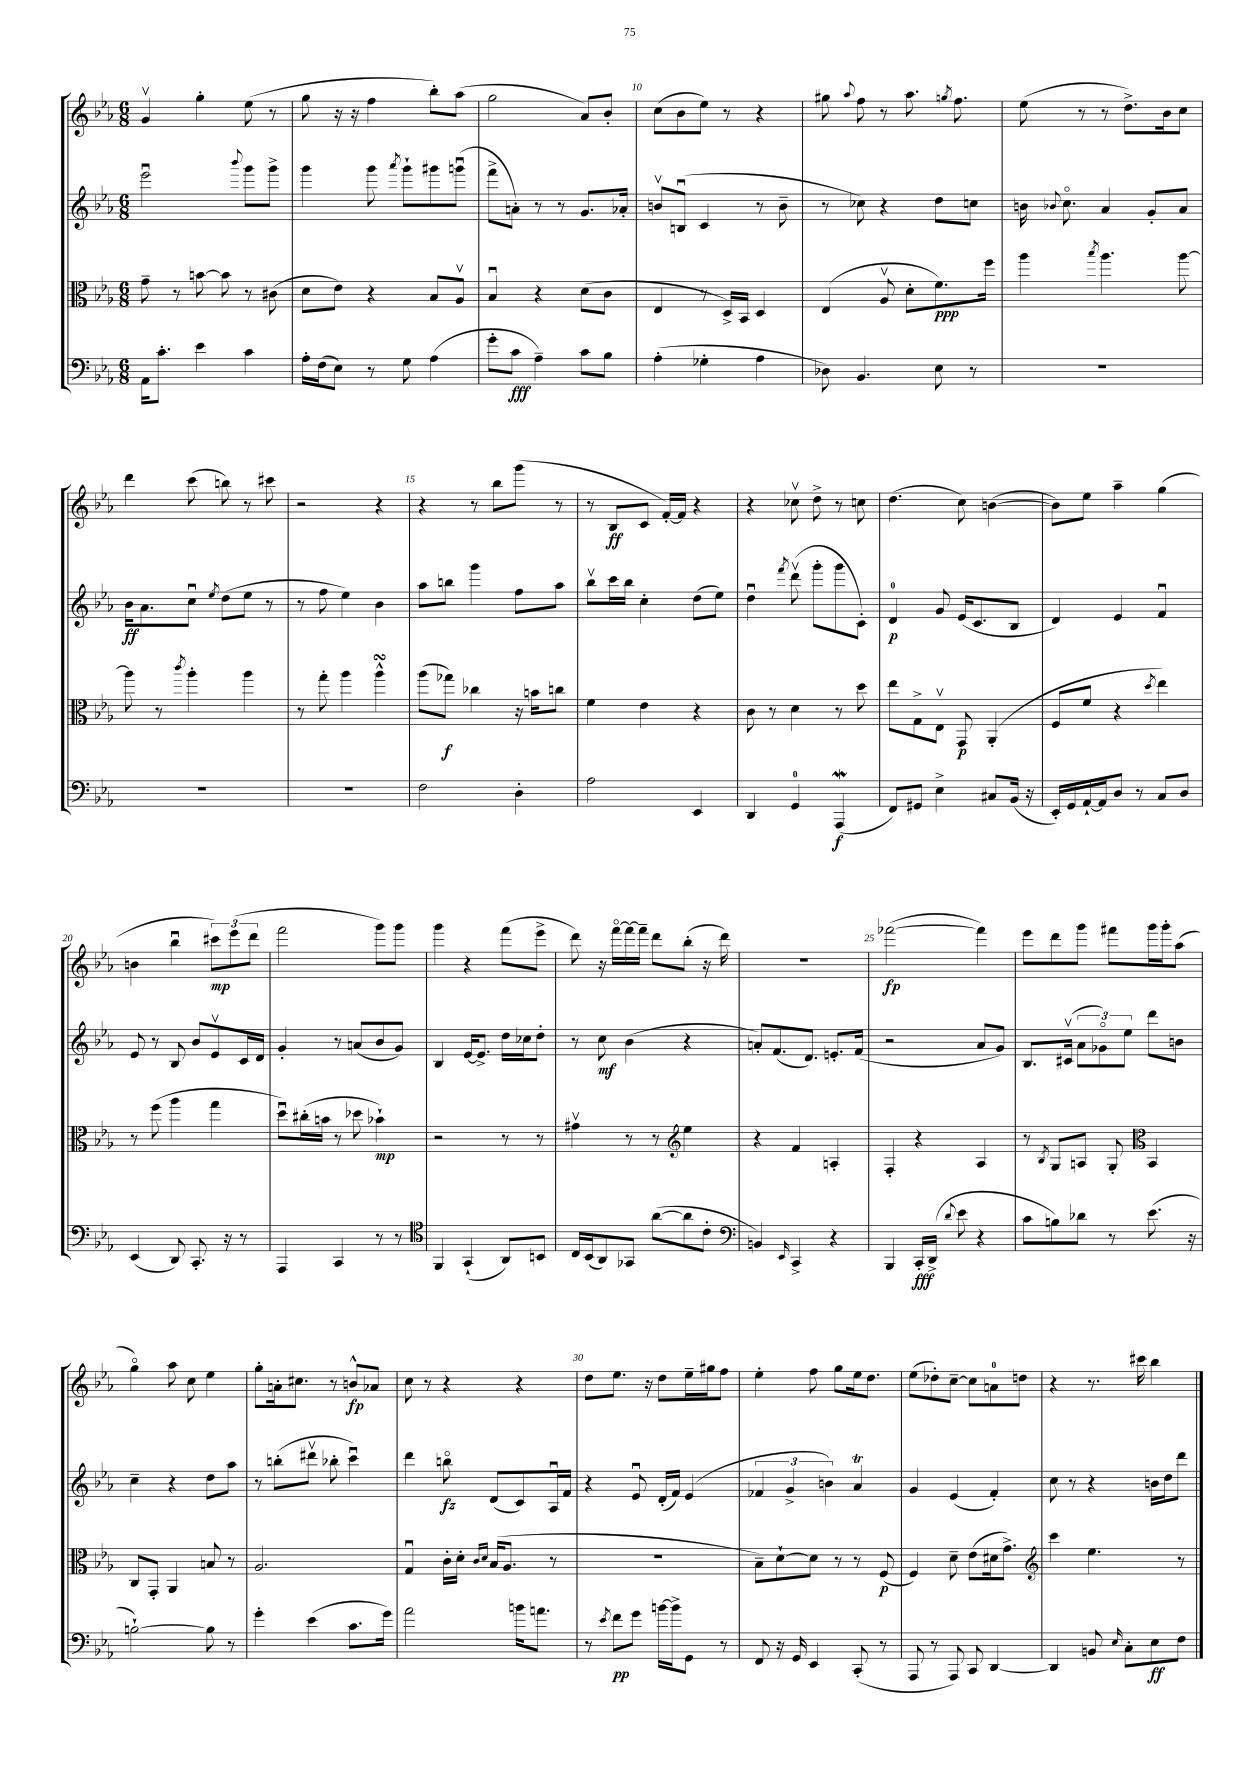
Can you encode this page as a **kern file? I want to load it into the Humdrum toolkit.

**kern	**dynam	**kern	**dynam	**kern	**dynam	**kern	**dynam
*part4	*part4	*part3	*part3	*part2	*part2	*part1	*part1
*staff4	*staff4	*staff3	*staff3	*staff2	*staff2	*staff1	*staff1
*clefF4	*	*clefC3	*	*clefG2	*	*clefG2	*
*k[b-e-a-]	*	*k[b-e-a-]	*	*k[b-e-a-]	*	*k[b-e-a-]	*
*M6/8	*	*M6/8	*	*M6/8	*	*M6/8	*
=7	=7	=7	=7	=7	=7	=7	=7
16AA-\KL	.	8g~\	.	2eee-u\	.	4gv/	.
8.c'\J	.	.	.	.	.	.	.
.	.	8r	.	.	.	.	.
4e-\	.	[8bn\	.	.	.	4gg'\	.
.	.	8b\]	.	.	.	.	.
.	.	.	.	8qqbbb-/	.	.	.
4c\	.	8r	.	8ggg\L	.	(8ee-\	.
.	.	(8c#X\	.	8ggg^\J	.	8r	.
=8	=8	=8	=8	=8	=8	=8	=8
16A-'\LL	.	8d\L	.	4ggg\	.	8gg\	.
(16F\J	.	.	.	.	.	.	.
8E-\J)	.	8e-\J)	.	.	.	16r	.
.	.	.	.	.	.	16r	.
8r	.	4r	.	8ggg\	.	4ff\	.
.	.	.	.	8qaaa-/	.	.	.
8G\	.	.	.	8ggg`\L	.	.	.
(4A-\	.	8B-/L	.	8ggg#X\	.	8bb-'\L)	.
.	.	8A-v/J	.	(8gggnu\J	.	(8aa-\J	.
=9	=9	=9	=9	=9	=9	=9	=9
8g'\L	.	4B-u/	.	8fff^\L	.	2gg\	.
8c\J	fff	.	.	8an'\J)	.	.	.
4A-~\)	.	4r	.	8r	.	.	.
.	.	.	.	8r	.	.	.
8c\L	.	(8d\L	.	8.g/L	.	8a-/L)	.
8B-\J	.	8c\J	.	.	.	8b-'/J	.
.	.	.	.	16a-X'/Jk	.	.	.
=10	=10	=10	=10	=10	=10	=10	=10
(4A-'\	.	4E-/	.	8bnv/L	.	(8cc\L	.
.	.	.	.	(8Bnu/J	.	8b-\	.
4G-X'\	.	8r	.	4c/	.	8ee-\J)	.
.	.	16D^/LL)	.	.	.	8r	.
.	.	16BB-/JJ	.	.	.	.	.
4A-\	.	4D/	.	8r	.	4r	.
.	.	.	.	8b~\	.	.	.
=11	=11	=11	=11	=11	=11	=11	=11
8D-X\)	.	(4E-/	.	8r	.	8gg#X\	.
.	.	.	.	.	.	8qqaa-/	.
4.BB-/	.	.	.	8cc-X\)	.	8ff\	.
.	.	8A-v/	.	4r	.	8r	.
.	.	8d'\L	.	.	.	8.aa-\	.
8E-\	.	8.f\)	ppp	8dd\L	.	.	.
.	.	.	.	.	.	8qggn/	.
.	.	.	.	.	.	8.ff\	.
8r	.	.	.	8ccn\J	.	.	.
.	.	16ff\Jk	.	.	.	.	.
=12	=12	=12	=12	=12	=12	=12	=12
2.r	.	4aa-\	.	16bn\	.	(8ee-\	.
.	.	.	.	8qqb-X/	.	.	.
.	.	.	.	8.cc\	.	.	.
.	.	.	.	.	.	8r	.
.	.	8qbb-/	.	.	.	.	.
.	.	4.aa-\	.	4a-/	.	8r	.
.	.	.	.	.	.	8.dd^\L)	.
.	.	.	.	8g'/L	.	.	.
.	.	.	.	.	.	16b-\k	.
.	.	[8aa-\	.	8a-/J	.	8cc\J	.
!!LO:LB:g=z
=13	=13	=13	=13	=13	=13	=13	=13
2.r	.	8aa-\]	.	16b-\KL	ff	4ddd\	.
.	.	.	.	8.a-\	.	.	.
.	.	8r	.	.	.	.	.
.	.	8qccc/	.	.	.	.	.
.	.	4aa-'\	.	8ccu\J	.	(8ccc\	.
.	.	.	.	8qee-/	.	.	.
.	.	.	.	(8dd\L	.	8bbn\)	.
.	.	4aa-\	.	8ee-\J	.	8r	.
.	.	.	.	8r	.	8ccc#X\	.
=14	=14	=14	=14	=14	=14	=14	=14
2.r	.	8r	.	8r	.	2r	.
.	.	8gg'\	.	8ff\	.	.	.
.	.	4aa-\	.	4ee-\)	.	.	.
.	.	4aa-sSSs^^\	.	4b-\	.	4r	.
=15	=15	=15	=15	=15	=15	=15	=15
2F\	.	(8aa-\L	.	8aa-\L	.	4r	.
.	.	8gg-X\J)	f	8bbn\J	.	.	.
.	.	4cc-X\	.	4ggg\	.	8r	.
.	.	.	.	.	.	8bb-\L	.
4D'\	.	16r	.	8ff\L	.	(8ggg\J	.
.	.	16bn\KL	.	.	.	.	.
.	.	8ccn\J	.	8aa-\J	.	8r	.
=16	=16	=16	=16	=16	=16	=16	=16
2A-\	.	4f\	.	8bb-v\L	.	8r	.
.	.	.	.	16ccc\L	.	8B-/L	ff
.	.	.	.	16bb-\JJ	.	.	.
.	.	4e-\	.	4cc'\	.	8c/J	.
.	.	.	.	.	.	[16f'/LL)	.
.	.	.	.	.	.	16f/JJ]	.
4EE-/	.	4r	.	(8dd\L	.	4r	.
.	.	.	.	8ee-\J)	.	.	.
=17	=17	=17	=17	=17	=17	=17	=17
4DD/	.	8c\	.	4ddu\	.	4r	.
.	.	8r	.	.	.	.	.
.	.	.	.	8qfff/	.	.	.
4GG/	.	4d\	.	(8dddv\	.	8cc-Xv\	.
.	.	.	.	8ggg'\L	.	8dd^\	.
(4AAA-w/	f	8r	.	8ggg\	.	8r	.
.	.	8dd\	.	8c'\J)	.	8ccn\	.
=18	=18	=18	=18	=18	=18	=18	=18
8FF/L)	.	8ee-\L	.	4d/	p	(4.dd\	.
8GG#X/J	.	8G^\	.	.	.	.	.
4E-^\	.	8E-v\J	.	8g/	.	.	.
.	.	8GG/	p	(16e-/KL	.	8cc\)	.
.	.	.	.	8.c/	.	.	.
8C#X/L	.	(4AA-'/	.	.	.	([4bn\	.
(16BB-/Jk	.	.	.	8B-/J	.	.	.
16r	.	.	.	.	.	.	.
=19	=19	=19	=19	=19	=19	=19	=19
16EE-'/LL)	.	8F/L	.	4d/)	.	8b\L])	.
16GG/	.	.	.	.	.	.	.
[16AA-`/	.	8f/J	.	.	.	8ee-\J	.
16AA-/J]	.	.	.	.	.	.	.
8D/J	.	4r	.	4e-/	.	4aa-~\	.
8r	.	.	.	.	.	.	.
.	.	8qdd/	.	.	.	.	.
8C/L	.	4ee-\)	.	4fu/	.	(4gg\	.
8D/J	.	.	.	.	.	.	.
!!LO:LB:g=z
=20	=20	=20	=20	=20	=20	=20	=20
(4EE-/	.	8r	.	8e-/	.	4bn\	.
.	.	(8ff\	.	8r	.	.	.
8DD/)	.	4aa-\	.	8B-/	.	4bb-u\	.
8.CC'/	.	.	.	8b-/L	.	.	.
.	.	4gg\	.	8e-v/	.	12ccc#X\L)	mp
16r	.	.	.	.	.	.	.
.	.	.	.	.	.	(12eee-\	.
8r	.	.	.	16c/L	.	.	.
.	.	.	.	.	.	12ddd\J	.
.	.	.	.	16d/JJ	.	.	.
=21	=21	=21	=21	=21	=21	=21	=21
4AAA-/	.	8ddu\L)	.	4g'/	.	2fff\	.
.	.	(16cc#X'\L	.	.	.	.	.
.	.	16bn\JJ	.	.	.	.	.
4CC/	.	8r	.	8r	.	.	.
.	.	8dd-X\	.	(8an/L	.	.	.
8r	.	4b-X`\)	mp	8b-/	.	8ggg\L)	.
8r	.	.	.	8g/J)	.	8ggg\J	.
=22	=22	=22	=22	=22	=22	=22	=22
*clefC4	*	*	*	*	*	*	*
4FF/	.	2r	.	4B-/	.	4ggg\	.
(4GG`/	.	.	.	[16e-/KL	.	4r	.
.	.	.	.	8.e-^/J]	.	.	.
8AA-/L)	.	8r	.	16dd\LL	.	(8fff\L	.
.	.	.	.	16cc-X\J	.	.	.
8BBn/J	.	8r	.	8dd'\J	.	8eee-^\J	.
=23	=23	=23	=23	=23	=23	=23	=23
16C/LL	.	4g#Xv\	.	8r	.	8ddd\)	.
(16BB-/J	.	.	.	.	.	.	.
8AA-/)	.	.	.	8cc\	mf	16r	.
.	.	.	.	.	.	[16fff\LL	.
8GG-X/J	.	8r	.	(4b-\	.	16fff\_	.
.	.	.	.	.	.	16fff~\JJ]	.
([8a-\L	.	8r	.	.	.	8ddd\L	.
*	*	*clefG2	*	*	*	*	*
8a-\]	.	4ee-\	.	4r	.	(8bb-'\J	.
8c'\J	.	.	.	.	.	16r	.
.	.	.	.	.	.	16ddd\)	.
=24	=24	=24	=24	=24	=24	=24	=24
*clefF4	*	*	*	*	*	*	*
4BBn/)	.	4r	.	8an'/L)	.	2.r	.
.	.	.	.	(8.f/	.	.	.
16qqEE-/	.	.	.	.	.	.	.
4CC^/	.	4f/	.	.	.	.	.
.	.	.	.	8.d/J)	.	.	.
4r	.	4An'/	.	8.en'/L	.	.	.
.	.	.	.	(16f/Jk	.	.	.
=25	=25	=25	=25	=25	=25	=25	=25
4BBB-/	.	4F'/	.	2r	.	([2fff-X\	fp
16CC'/LL	fff	4r	.	.	.	.	.
(16DD^/JJ	.	.	.	.	.	.	.
8qqd/	.	.	.	.	.	.	.
8e-\	.	.	.	.	.	.	.
4r	.	4A-/	.	8a-/L	.	4fff-\])	.
.	.	.	.	8g/J)	.	.	.
=26	=26	=26	=26	=26	=26	=26	=26
8c\L	.	8r	.	8.B-/L	.	8eee-\L	.
.	.	8qB-/	.	.	.	.	.
8Bn\)	.	8G/L	.	.	.	8ddd\	.
.	.	.	.	(16c#Xv/Jk	.	.	.
8d-X\J	.	8An/J	.	12a-\L	.	8ggg\J	.
.	.	.	.	12g-X\)	.	.	.
8r	.	8G'/	.	.	.	8fff#X\L	.
.	.	.	.	12ee-\J	.	.	.
*	*	*clefC3	*	*	*	*	*
(8.e-\	.	4BB-/	.	8ddd\L	.	16ggg\L	.
.	.	.	.	.	.	16ggg'\J	.
.	.	.	.	8bn\J	.	(8aa-\J	.
16r	.	.	.	.	.	.	.
!!LO:LB:g=z
=27	=27	=27	=27	=27	=27	=27	=27
[2Bn`\)	.	8C/L	.	4cc~\	.	4gg\)	.
.	.	8GG'/J	.	.	.	.	.
.	.	4AA-/	.	4r	.	8aa-\	.
.	.	.	.	.	.	8cc\	.
8B\]	.	8Bn/	.	8dd\L	.	4ee-\	.
8r	.	8r	.	8aa-\J	.	.	.
=28	=28	=28	=28	=28	=28	=28	=28
4g'\	.	2.A-/	.	8r	.	8gg'\L	.
.	.	.	.	(8bbn'\L	.	16an'\k	.
.	.	.	.	.	.	8.cc#X\J	.
(4e-\	.	.	.	8ddd#Xv\J	.	.	.
.	.	.	.	8bb-X'\	.	8r	.
8.c\L	.	.	.	4cccu\)	.	8bn^^/L	fp
.	.	.	.	.	.	8a-X/J	.
16g\Jk)	.	.	.	.	.	.	.
=29	=29	=29	=29	=29	=29	=29	=29
2a-\	.	4Gu/	.	4ddd\	.	8cc\	.
.	.	.	.	.	.	8r	.
.	.	16c'\LL	.	8bbn\	fz	4r	.
.	.	16d'\JJ	.	.	.	.	.
.	.	16qqc/LL	.	.	.	.	.
.	.	16qqd/JJ	.	.	.	.	.
.	.	(16B-/KL	.	(8d/L	.	.	.
.	.	8.A-/J	.	.	.	.	.
16bn\KL	.	.	.	8c/)	.	4r	.
8.an\J	.	.	.	.	.	.	.
.	.	8r	.	16A-u/L	.	.	.
.	.	.	.	16f/JJ	.	.	.
=30	=30	=30	=30	=30	=30	=30	=30
8r	.	2.r	.	4r	.	8dd\L	.
8qe-/	.	.	.	.	.	.	.
8f\L	pp	.	.	.	.	8.ee-\J	.
8g\J	.	.	.	8e-u/	.	.	.
.	.	.	.	.	.	16r	.
[16bn\LL	.	.	.	(16d'/LL	.	8dd\L	.
16b^\J]	.	.	.	16f/JJ)	.	.	.
8GG\J	.	.	.	(4e-/	.	16ee-~\L	.
.	.	.	.	.	.	16gg#X\J	.
8r	.	.	.	.	.	8ff\J	.
=31	=31	=31	=31	=31	=31	=31	=31
8FF/	.	8B-~\L)	.	6f-X/	.	4ee-'\	.
16r	.	[8d`\	.	.	.	.	.
.	.	.	.	6g^/	.	.	.
16GG/	.	.	.	.	.	.	.
4EE-/	.	8d\J]	.	.	.	8ff\	.
.	.	.	.	6bn\)	.	.	.
.	.	8r	.	.	.	8gg\L	.
(8CC'/	.	8r	.	4a-T/	.	16ee-\k	.
.	.	.	.	.	.	8.dd\J	.
8r	.	(8F/	p	.	.	.	.
=32	=32	=32	=32	=32	=32	=32	=32
8AAA-/	.	4F/)	.	4g/	.	(8ee-\L	.
8r	.	.	.	.	.	8dd-X'\)	.
8AAA-/)	.	8d~\	.	(4e-/	.	[8cc~\J	.
8CC/	.	(8e-\L	.	.	.	8cc\L]	.
[4DD/	.	16d#X\k	.	4f'/)	.	8an\	.
.	.	8.g^\J)	.	.	.	.	.
.	.	.	.	.	.	8ddn\J	.
=33	=33	=33	=33	=33	=33	=33	=33
*	*	*clefG2	*	*	*	*	*
4DD/]	.	4ccc\	.	8cc\	.	4r	.
.	.	.	.	8r	.	.	.
8BBn/	.	4.ee-\	.	4r	.	8.r	.
16qqE-/	.	.	.	.	.	.	.
8C'\L	.	.	.	.	.	.	.
.	.	.	.	.	.	16ccc#X\	.
8E-\	ff	.	.	16bn\LL	.	4bb-\	.
.	.	.	.	16dd\J	.	.	.
8F\J	.	8r	.	8ddd\J	.	.	.
==	==	==	==	==	==	==	==
*-	*-	*-	*-	*-	*-	*-	*-
